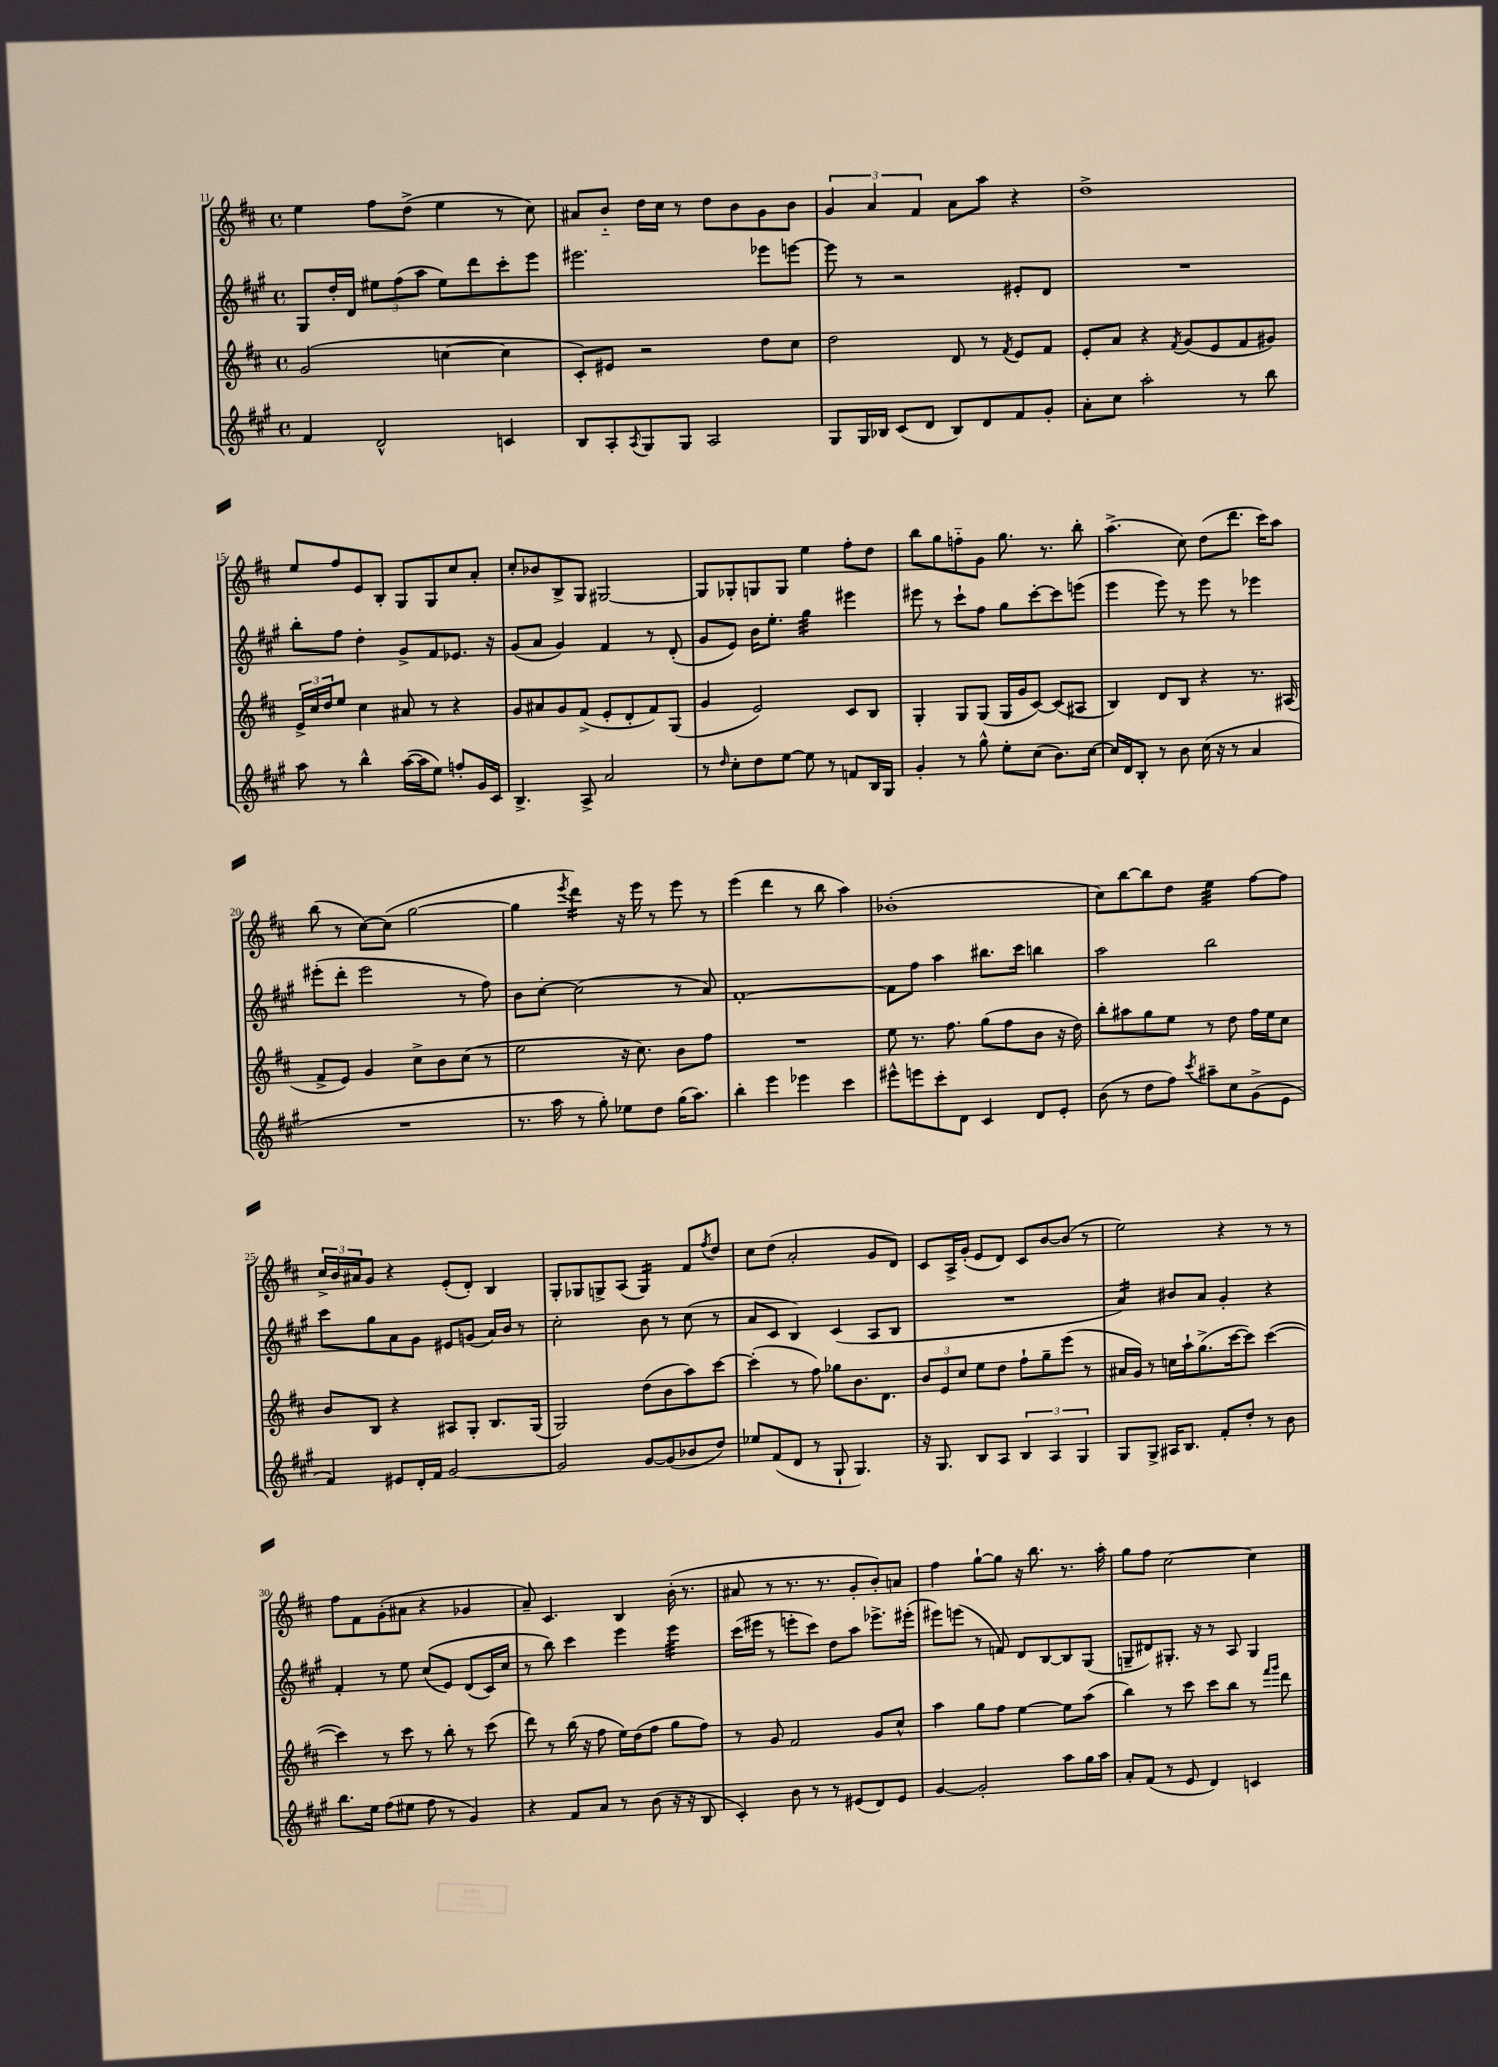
<<
\new StaffGroup <<
\new Staff = "s0" {
    \clef treble \key d \major \defaultTimeSignature \time 4/4
    e''4 fis''8 d''8->( e''4 r8 cis''8) |
    ais'8 b'8-_ d''16 cis''16 r8 d''8 b'8 g'8 b'8 |
    \tuplet 3/2 { g'4 a'4 fis'4 } a'8 a''8 r4 |
    d''1-> |
    e''8 fis''8 e'8 b8-. g8 g8 cis''8 a'8-. |
    cis''8-. bes'8 b8-> g8 gis2~ |
    gis8 ges8-. g8 g8 e''4 fis''8-. d''8 |
    b''8 g''8 f''8-_ g'8 g''8. r8. b''8-. |
    a''4.->( cis''8) d''8( d'''8. cis'''16) a''8 |
    b''8( r8 cis''8~) cis''8( g''2~ |
    g''4 \acciaccatura { e'''8 } d'''4:16) r16 e'''16 r8 e'''8 r8 |
    e'''4( d'''4 r8 b''8 a''4) |
    bes'1-.( |
    cis''8) b''8~ b''8 d''8 e''4:32 fis''8~ fis''8 |
    \tuplet 3/2 { cis''16-> b'16 ais'16 } g'8 r4 e'8-.( d'8-.) b4 |
    g8-. ges8 g8-> a8( g4:16) fis'8 \acciaccatura { fis''8 } d''8 |
    cis''8 d''8( a'2-. g'8 d'8) |
    cis'8 a16-> g'16-.( e'8 d'8) cis'8 b'8~ b'8( r8 |
    e''2) r4 r8 r8 |
    fis''8 fis'8 g'8-.( ais'8 r4 ges'4 |
    a'8--) cis'4. b4 b'16-.( r8. |
    ais'8 r8 r8. r8. g'8-. b'8-.) a'8 |
    fis''4 g''8~-! g''8 r16 b''8. r8. a''16-. |
    g''8 fis''8 cis''2~ cis''4 \bar "|." |
}
\new Staff = "s1" {
    \clef treble \key a \major \defaultTimeSignature \time 4/4
    gis8 d''16-. d'16 \tuplet 3/2 { eis''8 fis''8( a''8 } eis''8) d'''8 cis'''8-. e'''8 |
    eis'''2. ees'''8 e'''8~ |
    e'''8 r8 r2 eis'8-. d'8 |
    R1 |
    b''8-. fis''8 d''4-. gis'8-> fis'8 ees'8. r16 |
    gis'8( a'8 gis'4) fis'4 r8 d'8-.( |
    gis'8 e'8) b'16 e''8.-. gis''4:32 eis'''4 |
    eis'''8 r8 cis'''8-! fis''8 gis''8 cis'''8~-. cis'''8 e'''8( |
    e'''4 e'''8) r8 e'''8 r8 ees'''4 |
    eis'''8-.( d'''8-. eis'''2 r8 fis''8) |
    b'8 cis''8~-. cis''2( r8 a'8) |
    fis'1~-. |
    fis'8 fis''8 a''4 bis''8. cis'''16 b''4 |
    a''2 b''2 |
    cis'''8 gis''8 a'8 gis'8 eis'8 g'8( a'16) b'16 r8 |
    cis''2-. b'8 r8 cis''8( r8 |
    a'8 cis'8 b4) cis'4( a8 b8 |
    R1 |
    a'4:16) bis'8 a'8 gis'4-. r4 |
    fis'4-. r8 e''8 cis''8(\( e'8) d'8( cis'16) cis''16 |
    r8 b''8\) cis'''4 e'''4 e'''4:32 |
    cis'''16( eis'''16 r8 e'''8-. cis'''8) d''8 a''8 ees'''8.-> eis'''16-.( |
    eis'''8) e'''8( r8 f'8) d'8 b8~ b8 gis8( |
    g8-- dis'8) gis8.-. r16 r8 a8 gis4 \bar "|." |
}
\new Staff = "s2" {
    \clef treble \key d \major \defaultTimeSignature \time 4/4
    g'2( c''4~ c''4 |
    cis'8-.) eis'8 r2 d''8 cis''8 |
    d''2 d'8 r8 \acciaccatura { fis'8 } e'8 fis'8 |
    e'8-. a'8 r4 \acciaccatura { fis'8 } g'8( e'8 fis'8 gis'8) |
    \tuplet 3/2 { e'16-> cis''16 d''16 } e''8 cis''4 ais'8 r8 r4 |
    g'8 ais'8 g'8 fis'8->( e'8-. d'8-. fis'8) g8( |
    g'4 e'2) cis'8 b8 |
    g4-. g8 g8( g16 g'16 cis'8~) cis'8( ais8 |
    b4) d'8 b8 r4 r8. ais16( |
    fis'8-> e'8) g'4 cis''8-> b'8 cis''8( r8 |
    e''2 r16 cis''8.) b'8 fis''8 |
    R1 |
    e''8 r8. fis''8. g''8( fis''8 b'8 r16 d''16) |
    b''8-. ais''8 g''8 e''8 r8 d''8 fis''16 e''16 cis''8 |
    b'8 b8 r4 ais8 g8-. b8. g16( |
    g2) d''8( b'8 a''8) cis'''8~ |
    cis'''4-.( r8 fis''8) ges''8 b'8. d'8. |
    \tuplet 3/2 { b'8 e'8 cis''8 } e''8 d''8 fis''8-! g''8-- e'''8( r8 |
    ais'16 g'16) r8 c''16 a''16-! g''8.->( cis'''16~ cis'''8) cis'''4~( |
    cis'''4) r8 cis'''8 r8 b''8-. r8 cis'''8( |
    d'''8) r8 b''16( r16 fis''8 e''16) d''16( fis''8 g''8 fis''8) |
    r8 g'8 fis'2 g'8 cis''8-^ |
    a''4 g''8 fis''8 e''4~ e''8 a''8( |
    b''4) r8 cis'''8 cis'''8 b''8 r8 \grace { fis'''16 g'''16 } d'''8 \bar "|." |
}
\new Staff = "s3" {
    \clef treble \key a \major \defaultTimeSignature \time 4/4
    fis'4 d'2-^ c'4 |
    b8 a8-. \acciaccatura { a8 } gis8 gis8 a2 |
    gis8 gis16 bes16 cis'8( d'8 bes8) d'8 fis'8 gis'8-. |
    a'8-. cis''8 a''2-. r8 b''8 |
    a''8 r8 b''4-^ a''16~( a''16 e''8) f''8-. gis'16 cis'16 |
    b4.-> a8-> a'2 |
    r8 \grace { d''16 } cis''8-. d''8 e''8~ e''8 r8 f'8 b16 gis16 |
    gis'4-. r8 gis''8-^ e''8-. cis''8( b'8.) cis''16~ |
    cis''16 d'16 b8-. r8 b'8 cis''16( r16 r8 a'4 |
    R1 |
    r8. a''16 r8 gis''8-.) ees''8 d''8 gis''16( a''8.) |
    b''4-. e'''4 ees'''4 cis'''4 |
    eis'''8-^ e'''8 cis'''8-. d'8 cis'4 d'8 e'8-. |
    b'8( r8 d''8 fis''8) \acciaccatura { cis'''8 } ais''8-- cis''8 gis'8->( e'8 |
    fis'4) eis'8 d'16-. fis'16 gis'2~ |
    gis'2 gis'8~ gis'8( bes'8 d''8) |
    ees''8 fis'8( d'8 r8 gis8-! gis4.) |
    r16 gis8. b8 a8 \tuplet 3/2 { b4 a4 gis4 } |
    gis8 gis8-> ais16 b8. fis'8-. d''8-. r8 b'8 |
    b''8. e''16 fis''8( eis''8 fis''8 r8 gis'4) |
    r4 fis'8 a'8 r8 b'8( r16 r16 b8 |
    cis'4-.) b'8 r8 r8 eis'8( d'8) eis'8 |
    gis'4~ gis'2-. a''8 gis''16 a''16 |
    a'8-. fis'8( r8 e'8 d'4) c'4 \bar "|." |
}
>>
>>
\layout { \context { \Score currentBarNumber = #11 } }
